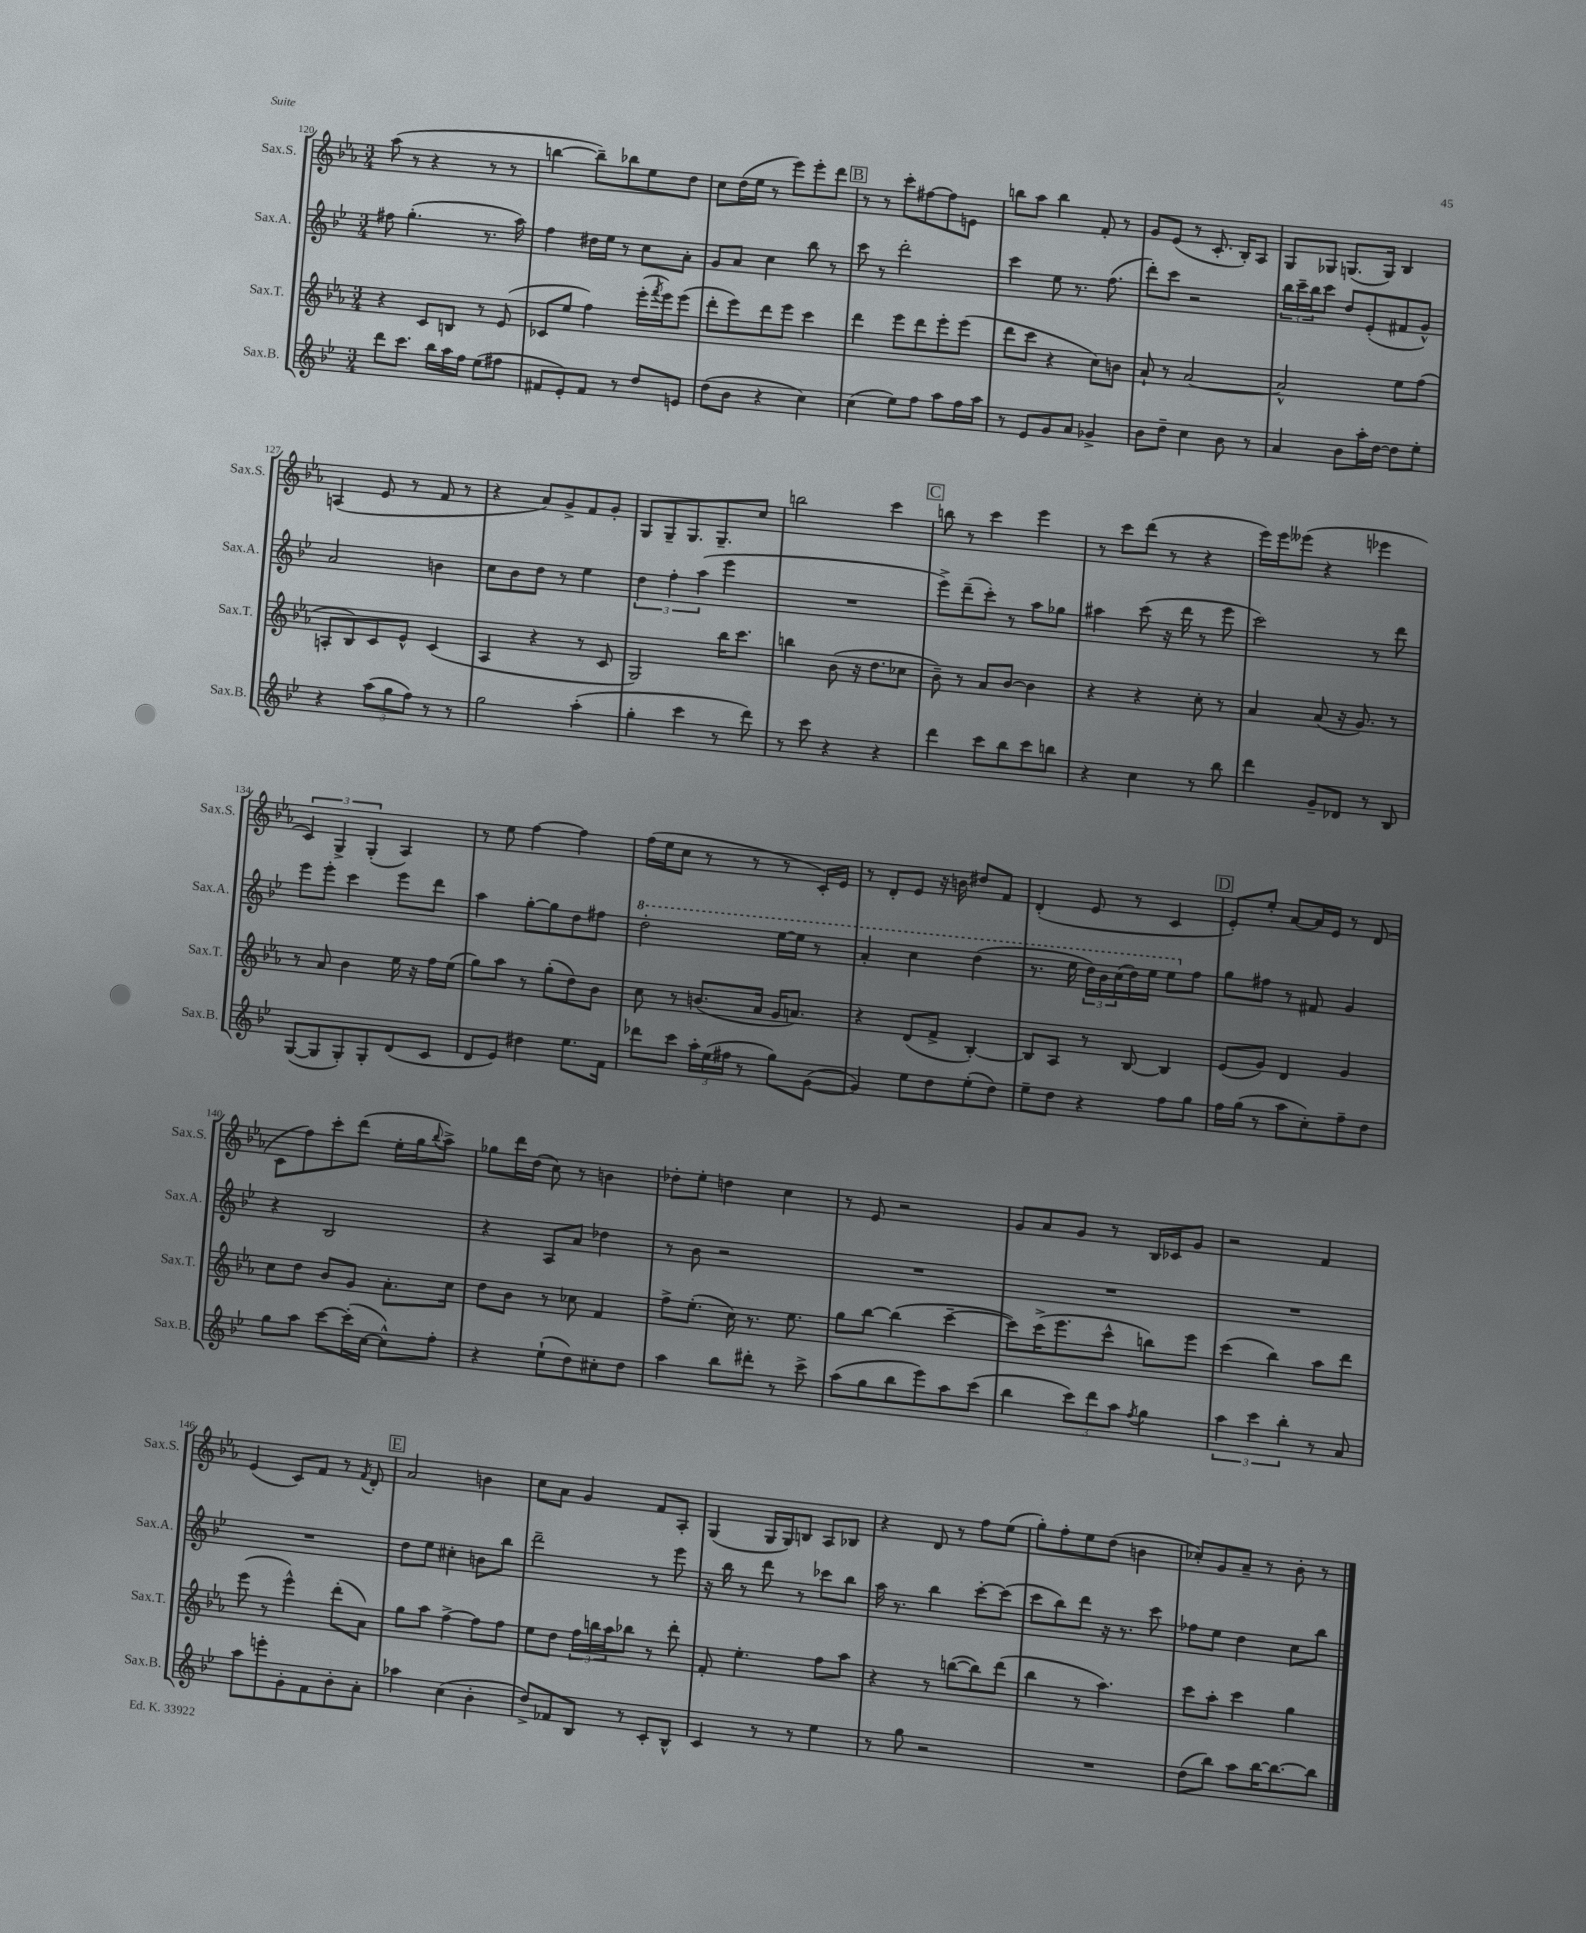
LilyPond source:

<<
\new StaffGroup <<
\new Staff = "s0" \with { instrumentName = "Sax.S." shortInstrumentName = "Sax.S." } {
    \clef treble \key ees \major \numericTimeSignature \time 3/4
    aes''8( r8 r4 r8 r8 |
    b''4~ b''8--) bes''8 ees''8 d''8 |
    c''8 d''16( ees''16 r8 ees'''8) ees'''8-. d'''8 |
    \mark \markup { \box "B" } r8 r8 c'''8-. fis''8~ fis''8 e'8 |
    b''8 aes''8 b''4 f'8-. r8 |
    g'8 ees'8( r8 c'8.-. bes16-.) aes8 |
    g8 ges8 g8.( g16) bes4 |
    a4( ees'8 r8 f'8 r8 |
    r4 aes'8) g'8-> f'8 g'8-. |
    g8 g8-- g8. g8.-- c''8 |
    b''2 c'''4 |
    \mark \markup { \box "C" } b''8 r8 c'''4 ees'''4 |
    r8 c'''8 d'''8( r8 r4 |
    ees'''16) ees'''16 eeses'''8( r4 ees'''4 |
    \tuplet 3/2 { c'4) g4-> g4-.( } aes4) |
    r8 ees''8 f''4~ f''4 |
    f''16( ees''16 c''8 r8 r8 r8 c'16-.) ees'16 |
    r8 d'8-. ees'8 r16 b'16 dis''8 f'8 |
    d'4-.( ees'8 r8 c'4 |
    \mark \markup { \box "D" } ees'8-.) ees''8-. aes'8~ aes'16 ees'16 r8 d'8( |
    c'8 f''8) c'''8-. d'''8( ees''16-. g''16 \appoggiatura { bes''8 } aes''8->) |
    ges''8 d'''16 d''16( c''8) r8 b'4 |
    des''8-. ees''8-. d''4 c''4 |
    r8 ees'8 r2 |
    g'8 aes'8 g'8 r8 bes16 ces'16 g'8 |
    r2 f'4 |
    ees'4( c'8) f'8 r8 \acciaccatura { f'8 } d'8-. |
    \mark \markup { \box "E" } aes'2 b'4 |
    c''8 aes'8 g'4 f'8 aes8-. |
    g4( g16 g16) b8 aes8 bes8 |
    r4 d'8 r8 f''8 ees''8( |
    g''8-.) f''8-. ees''8 d''8( b'4 |
    ces''8-.) g'8 aes'8-- r8 bes'8-. r8 \bar "|." |
}
\new Staff = "s1" \with { instrumentName = "Sax.A." shortInstrumentName = "Sax.A." } {
    \clef treble \key bes \major \numericTimeSignature \time 3/4
    fis''8 g''4.-.( r8. a''16) |
    f''4 dis''16 ees''16 r8 c''8 a'8-. |
    g'8 a'8 c''4 bes''8 r8 |
    \mark \markup { \box "B" } c'''8 r8 d'''2-. |
    c'''4 ees''8 r8. f''8.( |
    d'''8-.) c'''8 r2 |
    \tuplet 3/2 { bes''16 c'''16-- bes''16 } c'''8 d''8 ees'8-.( fis'8 g'8-^) |
    a'2 b'4 |
    c''8 bes'8 d''8 r8 ees''4 |
    \tuplet 3/2 { d''4 f''4-. a''4( } ees'''4 |
    R2. |
    \mark \markup { \box "C" } ees'''8->) d'''8--( c'''8-.) r8 a''8 ges''8 |
    ais''4 c'''8( r16 d'''16 r8 ees'''8 |
    c'''2) r8 d'''8 |
    ees'''8 ees'''8-. c'''4 ees'''8 d'''8 |
    a''4 g''8~-. g''8 d''8 fis''8 |
    \ottava #1 d'''2-. ees'''16~ ees'''16 r8 |
    a''4-. c'''4 d'''4( |
    r8. ees'''16 \tuplet 3/2 { d'''16) bes''16 c'''16( } d'''16) ees'''16 ees'''8 \ottava #0 f''8 |
    \mark \markup { \box "D" } g''8 fis''8 r8 fis'8 g'4 |
    r4 bes2 |
    r4 a8 a'8 des''4 |
    r8 bes'8 r2 |
    R2. |
    R2. |
    R2. |
    R2. |
    \mark \markup { \box "E" } d''8 ees''8 cis''4-. b'8 bes''8 |
    d'''2-- r8 ees'''8 |
    r16 bes''16 r8 d'''8 r8 ces'''8 bes''8 |
    a''16 r8. bes''4 c'''8~-. c'''8( |
    c'''8 bes''8) d'''8 r16 r8. c'''8 |
    fes''8 ees''8 d''4 c''8 bes''8 \bar "|." |
}
\new Staff = "s2" \with { instrumentName = "Sax.T." shortInstrumentName = "Sax.T." } {
    \clef treble \key ees \major \numericTimeSignature \time 3/4
    r4 c'8 b8 r8 ees'8( |
    ces'8 ees''8 f''4) ees'''16-.( \acciaccatura { f'''8 } ees'''16) ees'''8( |
    d'''8-. ees'''8) d'''8 ees'''8 c'''4 |
    \mark \markup { \box "B" } d'''4 ees'''8 d'''8 ees'''8-. ees'''8( |
    d'''8 c'''8 r4 c''8) b'8 |
    aes'8-! r8 aes'2~ |
    aes'2-^ ees''8 f''8( |
    a8-. bes8) c'8 ees'8-^ c'4( |
    aes4 r4 r8 c'8 |
    g2) bes''16 c'''8. |
    b''4 bes'8( r16 d''8. ces''8 |
    \mark \markup { \box "C" } bes'8--) r8 aes'8 bes'8~ bes'4 |
    r4 r4 c''8-. r8 |
    aes'4 aes'8( r16 g'8.) r8 |
    r8 aes'8 bes'4 ees''16 r16 f''16 ees''16( |
    g''8) aes''8 r8 g''8-.( d''8) bes'8 |
    c''8 r8 b'8.( aes'16 g'16 a'8.) |
    r4 d'8( f'8-> bes4~-.) |
    bes8 aes8 r8 bes8~ bes4 |
    \mark \markup { \box "D" } ees'8( g'8) d'4 g'4 |
    c''8 d''8 bes'8 g'8 aes'8.-. c''16 |
    d''8 bes'8 r8 ces''8 f'4 |
    f''8-> ees''8.-.( c''16) r8. ees''8. |
    g''8 bes''8~ bes''4( c'''4~-- |
    c'''8) c'''16->( ees'''8. c'''8-^ b''8) ees'''8 |
    c'''4( bes''4) aes''8 d'''8 |
    ees'''8( r8 ees'''4-^) d'''8-.( aes'8) |
    \mark \markup { \box "E" } g''8 aes''8 f''4~-> f''8 f''8 |
    ees''8 d''8 \tuplet 3/2 { f''16 b''16 aes''16 } bes''8 r8 d'''8-. |
    f'8-. ees''4.-. f''8 aes''8 |
    r4 r8 b''8~( b''8) d'''8( |
    bes''4 r8 aes''4.) |
    c'''8 aes''8-. c'''4 g''4 \bar "|." |
}
\new Staff = "s3" \with { instrumentName = "Sax.B." shortInstrumentName = "Sax.B." } {
    \clef treble \key bes \major \numericTimeSignature \time 3/4
    d'''8 c'''8. bes''16 a''16 f''16 ees''8( fis''8 |
    fis'8 ees'8-.) fis'8 r8 d''8 e'8 |
    d''8( bes'8 r4 c''4) |
    \mark \markup { \box "B" } c''4( ees''8) f''8 a''8 f''16 a''16 |
    r8 ees'8 g'8 a'8 ges'4-> |
    bes'8 d''8-- c''4 bes'8 r8 |
    a'4 bes'8 a''16-. d''16~ d''8 ees''8-. |
    r4 \tuplet 3/2 { a''8( g''8 f''8) } r8 r8 |
    g''2 a''4-.( |
    g''4-. c'''4 r8 d'''8) |
    r8 c'''8 r4 r4 |
    \mark \markup { \box "C" } d'''4 c'''8 bes''8 c'''8 b''8 |
    r4 c''4 r8 bes''8 |
    d'''4 g'8-- des'8 r8 bes8 |
    g8~( g8 g8-.) g8-. d'8( c'8 |
    d'8 ees'8) dis''4 ees''8. f'16 |
    des'''8 c'''8 \tuplet 3/2 { a''16-. ees''16( fis''16 } r8 g''8) g'8~( |
    g'4) ees''8 d''8 ees''8-.( d''8) |
    ees''8-- d''8 r4 f''8 g''8 |
    \mark \markup { \box "D" } f''16 g''16( r8 a''8 c''8-.) f''8-- d''8 |
    g''8 a''8 c'''8~ c'''16-.( c''16~ c''8-^) f''8-. |
    r4 ees''8-!( d''8) cis''8-. d''8 |
    a''4 bes''8 dis'''8-. r8 c'''8-> |
    a''8( g''8 bes''8 ees'''8) a''8 c'''8( |
    bes''4 \tuplet 3/2 { c'''8) d'''8 a''8 } \acciaccatura { f''8 } g''4 |
    \tuplet 3/2 { a''4 c'''4 bes''4-. } r8 a'8 |
    a''8 e'''8-. g'8-. f'8 bes'8-. a'8-. |
    \mark \markup { \box "E" } aes''4 c''4( bes'4-. |
    d''8->) fes'8 bes8 r8 c'8-. bes8-^ |
    c'4 r8 r8 ees''4 |
    r8 g''8 r2 |
    R2. |
    d''8( bes''8) a''8 bes''16~ bes''8.~ bes''8 \bar "|." |
}
>>
>>
\layout { \context { \Score currentBarNumber = #120 } }
